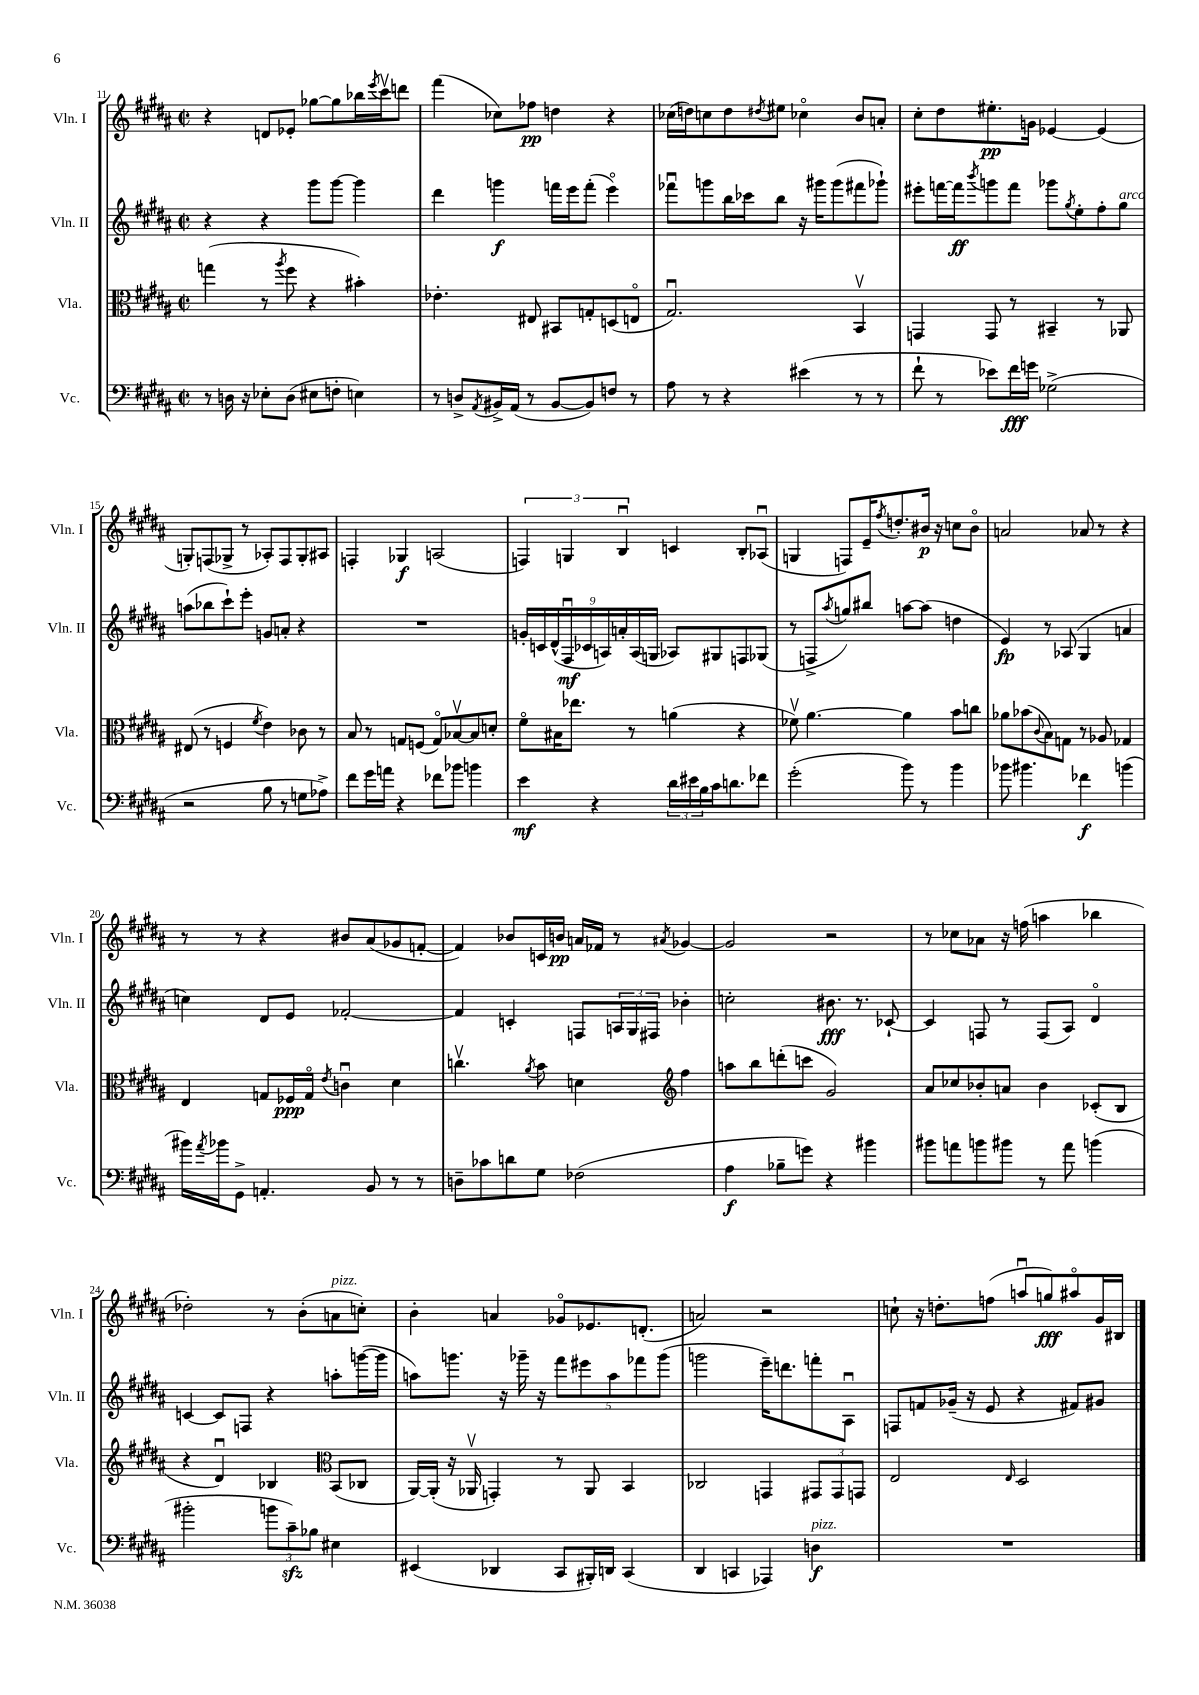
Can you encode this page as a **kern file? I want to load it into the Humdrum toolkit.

**kern	**dynam	**kern	**dynam	**kern	**dynam	**kern	**dynam
*part4	*part4	*part3	*part3	*part2	*part2	*part1	*part1
*staff4	*staff4	*staff3	*staff3	*staff2	*staff2	*staff1	*staff1
*I"Vc.	*	*I"Vla.	*	*I"Vln. II	*	*I"Vln. I	*
*I'Vc.	*	*I'Vla.	*	*I'Vln. II	*	*I'Vln. I	*
*clefF4	*	*clefC3	*	*clefG2	*	*clefG2	*
*k[f#c#g#d#a#]	*	*k[f#c#g#d#a#]	*	*k[f#c#g#d#a#]	*	*k[f#c#g#d#a#]	*
*M2/2	*	*M2/2	*	*M2/2	*	*M2/2	*
*met(c|)	*	*met(c|)	*	*met(c|)	*	*met(c|)	*
=11	=11	=11	=11	=11	=11	=11	=11
8r	.	(4ggn\	.	4r	.	4r	.
16Dn\	.	.	.	.	.	.	.
16r	.	.	.	.	.	.	.
8E-X'\L	.	8r	.	4r	.	8dn/L	.
.	.	8qaa#/	.	.	.	.	.
(8D\J	.	8ff#\	.	.	.	8e-X'/J	.
8E#X\L	.	4r	.	8ggg#\L	.	[8gg-X\L	.
8Fn'\J	.	.	.	[8ggg#\J	.	8gg-\]	.
4En\)	.	4b#X'\)	.	4ggg#\]	.	16bb-X\L	.
.	.	.	.	.	.	8qeee/	.
.	.	.	.	.	.	16ccc#v\J	.
.	.	.	.	.	.	8dddn\J	.
=12	=12	=12	=12	=12	=12	=12	=12
8r	.	4.e-X'\	.	4ddd#\	.	(4fff#\	.
8Dn^/L	.	.	.	.	.	.	.
8qAA#/	.	.	.	.	.	.	.
16BB#X^/L	.	.	.	4gggn\	f	8cc-X\L)	.
(16AA#/JJ	.	.	.	.	.	.	.
8r	.	8E#X/	.	.	.	8ff-X\J	pp
[8BB#/L	.	8BB#X/L	.	16fffn\LL	.	4ddn\	.
.	.	.	.	16eee\J	.	.	.
8BB#/])	.	8Gn'/	.	(8fff'\J	.	.	.
8Fn/J	.	(8Dn/	.	4eee\)	.	4r	.
8r	.	8En/J	.	.	.	.	.
=13	=13	=13	=13	=13	=13	=13	=13
8A#\	.	2.G#u/)	.	8fff-Xu\L	.	(16cc-X\LL	.
.	.	.	.	.	.	16ddn\J)	.
8r	.	.	.	8gggn\	.	8ccn\	.
4r	.	.	.	16bb\L	.	8dd\	.
.	.	.	.	16ccc-X\J	.	.	.
.	.	.	.	.	.	8qdd#X/	.
.	.	.	.	8bb\J	.	8ee#X\J	.
(4e#X\	.	.	.	16r	.	4cc-X\	.
.	.	.	.	16ggg#X\KL	.	.	.
.	.	.	.	(8ggg#\	.	.	.
8r	.	4BBv/	.	8fff#X\	.	8b/L	.
8r	.	.	.	8ggg-X`\J)	.	8an'/J	.
=14	=14	=14	=14	=14	=14	=14	=14
8f#`\	.	4GGn/	.	8eee#X'\L	.	8cc#'\L	.
8r	.	.	.	[16fffn\L	.	8dd#\	.
.	.	.	.	16fff\J]	ff	.	.
.	.	.	.	8qbbb/	.	.	.
8e-X\L)	.	8GG/	.	8gggn\	.	8.ee#X'\	pp
16f#\L	fff	8r	.	8fff\J	.	.	.
16gn\JJ	.	.	.	.	.	16gn\Jk	.
(2G-X^\	.	4BB#X~/	.	8ggg-X\L	.	[4e-X/	.
.	.	.	.	8qgg#/	.	.	.
.	.	.	.	8ee'\	.	.	.
.	.	8r	.	8ff#'\	.	(4e-/]	.
!	!	!	!	!LO:TX:a:i:t=arco	!	!	!
.	.	8AA-X/	.	8gg#\J	.	.	.
!!LO:LB:g=z
=15	=15	=15	=15	=15	=15	=15	=15
2r	.	(8E#X/	.	(8aan\L	.	8Gn'/L)	.
.	.	8r	.	8bb-X\	.	(8Fn/	.
.	.	4Fn/	.	8ccc#`\)	.	8G-X^/J	.
.	.	.	.	8eee'\J	.	8r	.
.	.	8qf#/	.	.	.	.	.
8B\	.	4e\)	.	8gn/L	.	8A-X'/L)	.
8r	.	.	.	8an'/J	.	8F/	.
8Gn\L	.	8c-X\	.	4r	.	8G-'/	.
8A-X^\J)	.	8r	.	.	.	8A#X/J	.
=16	=16	=16	=16	=16	=16	=16	=16
8f#\L	.	8B/	.	1r	.	4Fn'/	.
16g#\L	.	8r	.	.	.	.	.
16an\JJ	.	.	.	.	.	.	.
4r	.	8Gn/L	.	.	.	4G-X/	f
.	.	(8Fn/J	.	.	.	.	.
8f-X\L	.	8G/L)	.	.	.	(2An/	.
8b-X\J	.	[8B-Xv/	.	.	.	.	.
4bn\	.	8B-/]	.	.	.	.	.
.	.	8dn'/J	.	.	.	.	.
=17	=17	=17	=17	=17	=17	=17	=17
4e\	mf	8f#\L	.	18gn'/LL	.	6Fn/)	.
.	.	.	.	18cn/	.	.	.
.	.	.	.	(18d#^^/	.	.	.
.	.	16B#X\K	.	.	.	.	.
.	.	.	.	18F#u/	mf	6Gn/	.
.	.	8.ee-X\J	.	.	.	.	.
.	.	.	.	18c-X/	.	.	.
4r	.	.	.	.	.	.	.
.	.	.	.	18An/)	.	.	.
.	.	.	.	18an'/	.	6Bu/	.
.	.	8r	.	.	.	.	.
.	.	.	.	(18A/	.	.	.
.	.	.	.	18Gn/JJ	.	.	.
24d#\LL	.	(4an\	.	8A-X/L)	.	4cn/	.
24e#X\	.	.	.	.	.	.	.
24B\	.	.	.	.	.	.	.
16c#\J	.	.	.	8G#X/	.	.	.
8.dn\	.	.	.	.	.	.	.
.	.	4r	.	8Fn/	.	8B'/L	.
8f-X\J	.	.	.	(8G-X/J	.	(8A-Xu/J	.
=18	=18	=18	=18	=18	=18	=18	=18
(2g#'\	.	8f-Xv\)	.	8r	.	4Gn/	.
.	.	[4.a#\	.	8Fn^/L	.	.	.
.	.	.	.	8qaa#/	.	.	.
.	.	.	.	8ggn/)	.	8Fn/L)	.
.	.	.	.	8bb#X/J	.	16e~/K	.
.	.	.	.	.	.	8qff#/	.
.	.	.	.	.	.	8.ddn'/	.
8b\)	.	4a#\]	.	[8aan\L	.	.	.
8r	.	.	.	(8aa\J]	.	16b#X/Jk	p
.	.	.	.	.	.	16r	.
4b\	.	8b\L	.	4ddn\	.	8ccn\L	.
.	.	8ccn\J	.	.	.	8b#\J	.
=19	=19	=19	=19	=19	=19	=19	=19
8b-X\	.	8a-X\L	.	4e/)	fp	2an/	.
4.b#X\	.	(8b-X\	.	.	.	.	.
.	.	8qqc#/	.	.	.	.	.
.	.	8B\)	.	8r	.	.	.
.	.	8Gn\J	.	(8A-X/	.	.	.
4f-X\	f	8r	.	4G#/	.	8a-X/	.
.	.	8A-X/	.	.	.	8r	.
(4bn\	.	4G-X/	.	4an/	.	4r	.
!!LO:LB:g=z
=20	=20	=20	=20	=20	=20	=20	=20
16b#X\LL)	.	4E/	.	4ccn\)	.	8r	.
8qa#/	.	.	.	.	.	.	.
16b-X\J	.	.	.	.	.	.	.
8GG#^\J	.	.	.	.	.	8r	.
4.AAn'/	.	8Gn/L	.	8d#/L	.	4r	.
.	.	16F-X/L	ppp	8e/J	.	.	.
.	.	16G/JJ	.	.	.	.	.
.	.	8qe/	.	.	.	.	.
.	.	4cnu\	.	[2f-X'/	.	8b#X/L	.
8BB/	.	.	.	.	.	(8a#/	.
8r	.	4d#\	.	.	.	8g-X/	.
8r	.	.	.	.	.	[8fn'/J	.
=21	=21	=21	=21	=21	=21	=21	=21
8Dn~\L	.	4.ccnv\	.	4f-/]	.	4f/])	.
8c-X\	.	.	.	.	.	.	.
8dn\	.	.	.	4cn'/	.	8b-X/L	.
.	.	8qa#/	.	.	.	.	.
8G#\J	.	8b\	.	.	.	16cn/L	.
.	.	.	.	.	.	16bn/JJ	pp
(2F-X\	.	4dn\	.	8Fn/L	.	16an/LL	.
.	.	.	.	.	.	16f-X/JJ	.
.	.	.	.	24An/L	.	8r	.
.	.	.	.	24G#/	.	.	.
.	.	.	.	24F#X/JJ	.	.	.
*	*	*clefG2	*	*	*	*	*
.	.	.	.	.	.	8qa#X/	.
.	.	4ff#\	.	4b-X'\	.	[4g-X/	.
=22	=22	=22	=22	=22	=22	=22	=22
4A#\	f	8aan\L	.	2ccn'\	.	2g-/]	.
.	.	8bb\	.	.	.	.	.
8B-X~\L	.	(8dddn'\	.	.	.	.	.
8gn\J)	.	8cccn\J	.	.	.	.	.
4r	.	2g#/)	.	8.b#X\	fff	2r	.
.	.	.	.	8.r	.	.	.
4b#X\	.	.	.	.	.	.	.
.	.	.	.	[8c-X`/	.	.	.
=23	=23	=23	=23	=23	=23	=23	=23
8b#X\L	.	8a#/L	.	4c-/]	.	8r	.
8an\	.	8cc-X/	.	.	.	8cc-X\L	.
8bn\	.	8b-X'/	.	8Fn/	.	8a-X\J	.
8b#X\J	.	8an/J	.	8r	.	16r	.
.	.	.	.	.	.	(16ffn\	.
8r	.	4b-\	.	(8F/L	.	4aan\	.
8a\	.	.	.	8A#/J)	.	.	.
(4bn\	.	(8c-X'/L	.	4d#/	.	4bb-X\	.
.	.	8B/J	.	.	.	.	.
!!LO:LB:g=z
=24	=24	=24	=24	=24	=24	=24	=24
2b#X'\	.	4r	.	[4cn/	.	2dd-X'\)	.
.	.	4d#u/)	.	8c/L]	.	.	.
.	.	.	.	8Fn/J	.	.	.
12bn\L	.	4B-X/	.	4r	.	8r	.
12c#zz~\)	.	.	.	.	.	.	.
.	.	.	.	.	.	(8b'\L	.
12B-X\J	.	.	.	.	.	.	.
*	*	*clefC3	*	*	*	*	*
!	!	!	!	!	!	!LO:TX:a:i:t=pizz.	!
4E#X\	.	(8BB/L	.	8aan'\L	.	8an\	.
.	.	8C-X/J	.	([16gggn\L	.	8ccn'\J)	.
.	.	.	.	16ggg\JJ]	.	.	.
=25	=25	=25	=25	=25	=25	=25	=25
(4EE#X/	.	[16AA#/LL)	.	8aan\L)	.	4b'\	.
.	.	(16AA#'/JJ]	.	.	.	.	.
.	.	16r	.	8.gggn\J	.	.	.
.	.	16AA-Xv/	.	.	.	.	.
4DD-X/	.	4GGn'/)	.	.	.	4an/	.
.	.	.	.	16r	.	.	.
.	.	.	.	16ggg-X~\	.	.	.
.	.	.	.	16r	.	.	.
8CC#/L	.	8r	.	10fff#\L	.	8g-X/L	.
.	.	.	.	10eee#X\	.	.	.
16BBB#X'/L)	.	8AA-/	.	.	.	8.e-X/	.
16DDn/JJ	.	.	.	.	.	.	.
.	.	.	.	10aa\	.	.	.
(4CC#/	.	4BB/	.	.	.	.	.
.	.	.	.	10fff-X\	.	.	.
.	.	.	.	.	.	(8.dn'/J	.
.	.	.	.	(10ggg-\J	.	.	.
=26	=26	=26	=26	=26	=26	=26	=26
4DD#/	.	2C-X/	.	2gggn\	.	2an/)	.
4CCn/	.	.	.	.	.	.	.
4AAA-X/)	.	4GGn/	.	16eee~\KL)	.	2r	.
.	.	.	.	8.dddn\	.	.	.
!LO:TX:a:i:t=pizz.	!	!	!	!	!	!	!
4Dn\	f	12GG#X/L	.	8fffn'\	.	.	.
.	.	12GG#/	.	.	.	.	.
.	.	.	.	8A#u\J	.	.	.
.	.	12GGn/J	.	.	.	.	.
=27	=27	=27	=27	=27	=27	=27	=27
1r	.	2E/	.	8Fn/L	.	8ccn`\	.
.	.	.	.	8fn/	.	16r	.
.	.	.	.	.	.	8.ddn'\L	.
.	.	.	.	(16g-X~/Jk	.	.	.
.	.	.	.	16r	.	.	.
.	.	.	.	8e/	.	(8ffn\J	.
.	.	16qqE/	.	.	.	.	.
.	.	2D#/	.	4r	.	8aanu/L	.
.	.	.	.	.	.	8ggn/)	fff
.	.	.	.	8f#X/L)	.	8aa#X/	.
.	.	.	.	8g#X/J	.	16g#/L	.
.	.	.	.	.	.	16B#X/JJ	.
==	==	==	==	==	==	==	==
*-	*-	*-	*-	*-	*-	*-	*-
